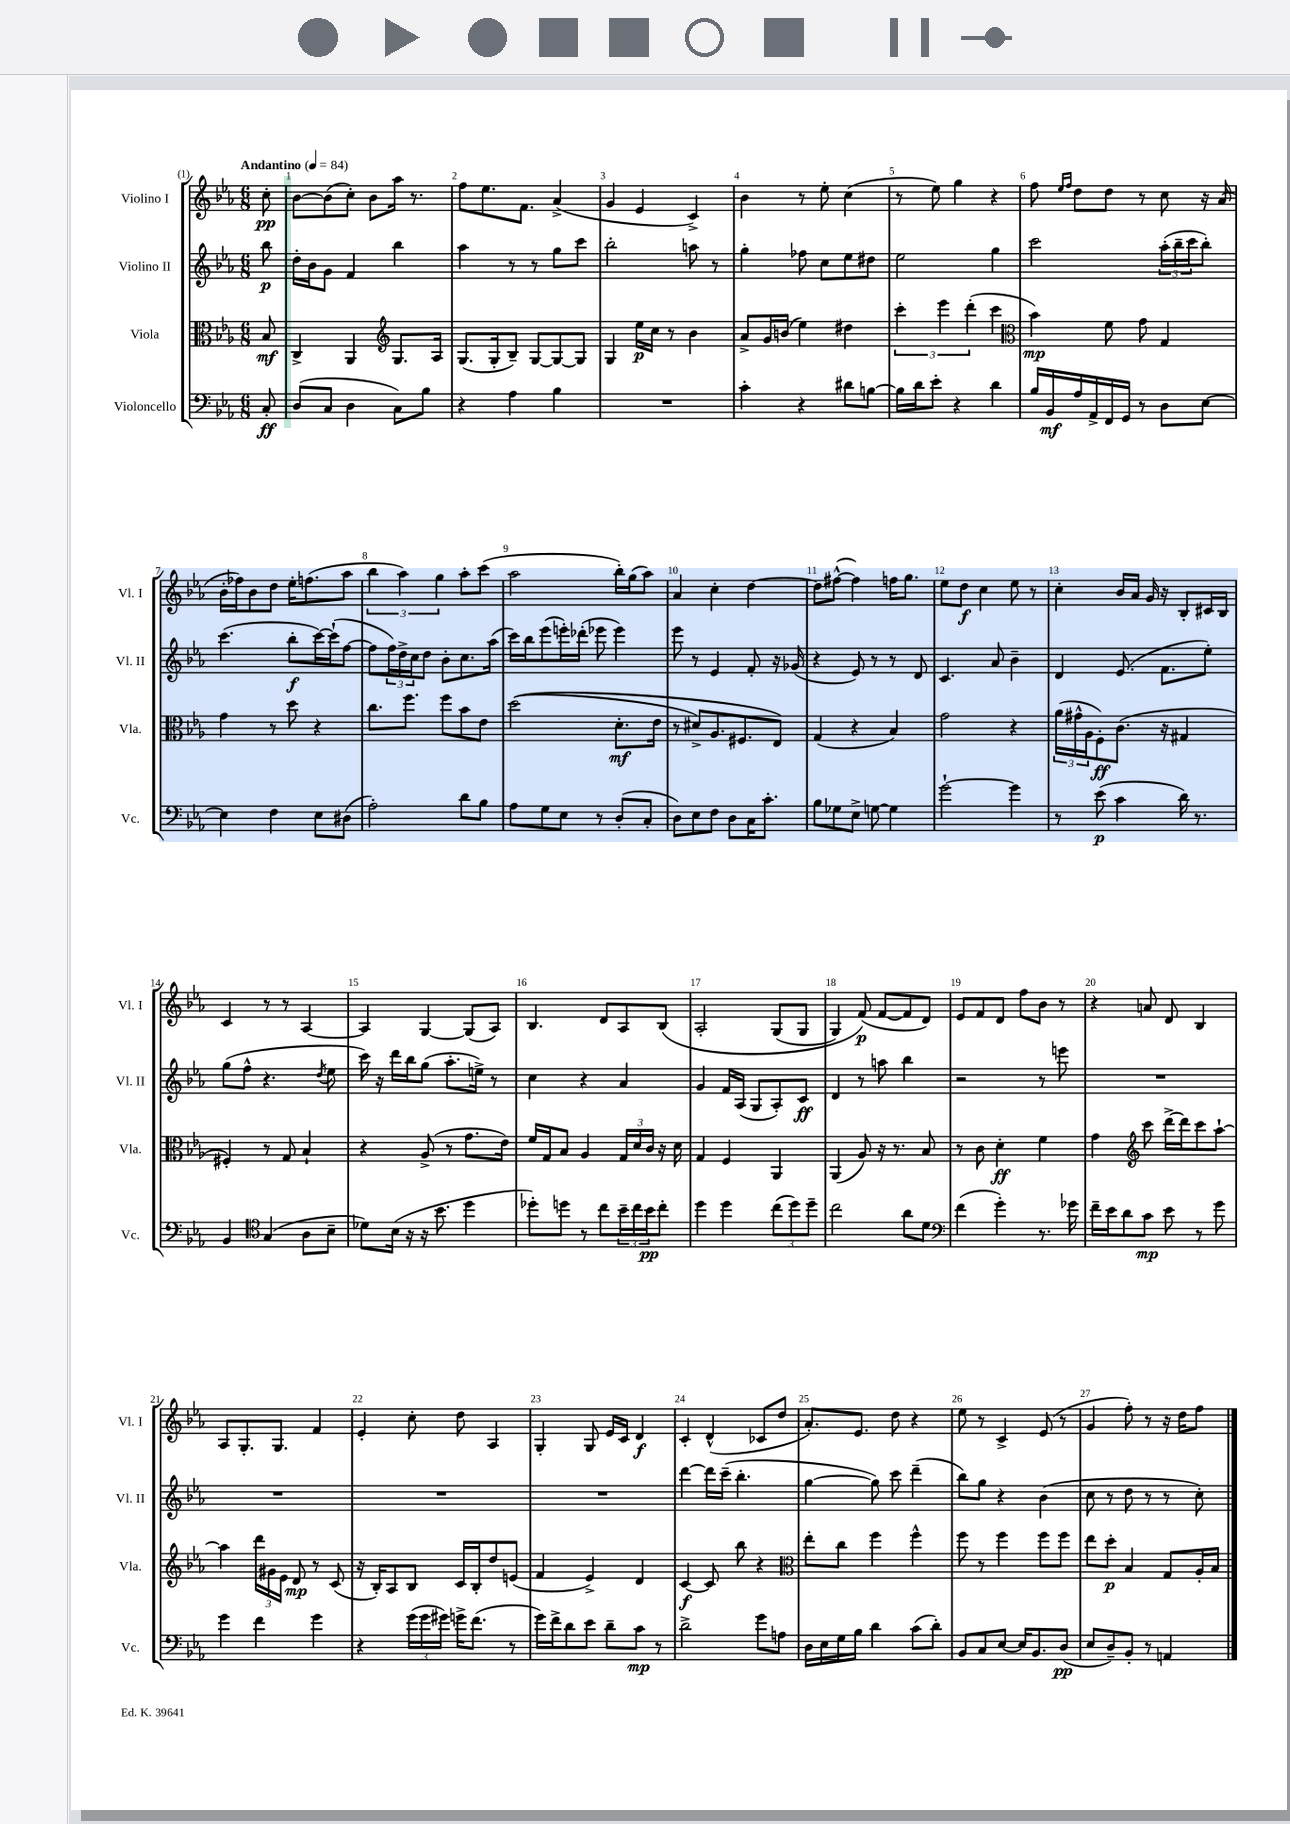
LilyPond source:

<<
\new StaffGroup <<
\new Staff = "s0" \with { instrumentName = "Violino I" shortInstrumentName = "Vl. I" } {
    \clef treble \key ees \major \numericTimeSignature \time 6/8 \partial 8 \tempo "Andantino" 4 = 84
    c''8-.\pp |
    bes'8~ bes'8( c''8-.) bes'8 aes''16 r8. |
    f''8 ees''8. f'8. aes'4->( |
    g'4 ees'4 c'4->) |
    bes'4 r8 ees''8-. c''4( |
    r8 ees''8) g''4 r4 |
    f''8 \grace { ees''16 f''16 } d''8 d''8 r8 c''8 r16 aes'16( |
    bes'16-. fes''16) bes'8 d''8 ees''16-. f''8.( aes''8 |
    \tuplet 3/2 { bes''4 aes''4) g''4 } aes''8-. c'''8( |
    aes''2 bes''16-.) g''16( aes''8) |
    aes'4 c''4-. d''4~ |
    d''8 fis''8~-^( fis''4) f''16 g''8. |
    ees''8 d''8\f c''4 ees''8 r8 |
    c''4-. bes'16 aes'16 g'16 r16 bes8-. cis'16 bes16 |
    c'4 r8 r8 aes4~ |
    aes4 g4~ g8( aes8) |
    bes4. d'8 aes8 bes8\( |
    aes2-. g8( g8 |
    g4) f'8\p(\) f'8~ f'8 d'8) |
    ees'8 f'8 d'8 f''8 bes'8 r8 |
    r4 a'8 d'8 bes4 |
    aes8 g8.-. g8. f'4 |
    ees'4-. c''8-. d''8 aes4 |
    g4-. g8 ees'16 c'16 d'4\f |
    c'4-. d'4-^( ces'8 d''8 |
    aes'8.-.) ees'8. d''8 r4 |
    ees''8 r8 c'4-> ees'8( r8 |
    g'4 f''8-.) r8 r16 d''16 f''8 \bar "|." |
}
\new Staff = "s1" \with { instrumentName = "Violino II" shortInstrumentName = "Vl. II" } {
    \clef treble \key ees \major \numericTimeSignature \time 6/8 \partial 8
    bes''8\p |
    d''16-. bes'16 g'8 f'4 bes''4 |
    aes''4 r8 r8 g''8 c'''8 |
    bes''2-. a''8 r8 |
    g''4-. fes''8 c''8 ees''8 dis''8 |
    ees''2 g''4 |
    c'''2 \tuplet 3/2 { aes''16-.( bes''16-- c'''16 } bes''8-.) |
    c'''4.( bes''8-.\f c'''16~) c'''16-!( f''8~ |
    f''8 \tuplet 3/2 { f''16) d''16-> c''16 } d''8 bes'8-. c''8. aes''16( |
    c'''16) bes''16 ees'''8( e'''16-.) des'''16-.( ees'''8 ees'''4) |
    ees'''8 r8 ees'4 f'8-. r16 ges'16( |
    r4 ees'8) r8 r8 d'8 |
    c'4. aes'8 bes'4-- |
    d'4 ees'8.( f'8. ees''8-.) |
    g''8( f''8-^ r4. \acciaccatura { d''8 } ees''8 |
    c'''16) r16 d'''16 bes''16 g''8( aes''8.-. e''16->) r8 |
    c''4 r4 aes'4 |
    g'4 f'16 aes16( g8 aes8-.) c'8\ff |
    d'4 r8 a''8 bes''4 |
    r2 r8 e'''8 |
    R2. |
    R2. |
    R2. |
    R2. |
    d'''4~ d'''16 c'''16--( bes''4.-. |
    g''4~ g''8) c'''8 d'''4--( |
    bes''8) g''8 r4 bes'4( |
    c''8 r8 d''8 r8 r8 c''8-.) \bar "|." |
}
\new Staff = "s2" \with { instrumentName = "Viola" shortInstrumentName = "Vla." } {
    \clef alto \key ees \major \numericTimeSignature \time 6/8 \partial 8
    bes8\mf |
    c4-> aes,4 \clef treble g8. aes16 |
    g8.( g16-. bes8--) g8~ g8~ g8 |
    g4 ees''16\p c''16 r8 bes'4 |
    aes'8-> g'16 b'16( ees''4) dis''4 |
    \tuplet 3/2 { c'''4-. ees'''4 d'''4-.( } c'''4 |
    \clef alto bes'4\mp) f'8 g'8 g4 |
    g'4 r8 d''8 r4 |
    c''8. f''8. f''8 bes'8 ees'8 |
    d''2(\( d'8.-.\mf ees'16 |
    r8 dis'8->) aes8. fis8. ees8\) |
    g4( r4 bes4) |
    g'2 r4 |
    \tuplet 3/2 { aes'16( gis'16-^ aes16 } f8-.\ff) c'8.( r16 gis4 |
    fis4-.) r8 g8 bes4-! |
    r4 aes8->( r8 g'8. ees'16) |
    f'16 g16 bes8 aes4 \tuplet 3/2 { g16 d'16 c'16 } r16 d'16 |
    g4 f4 aes,4 |
    aes,4( aes8) r16 r8. bes8 |
    r8 c'8 d'4-.\ff f'4 |
    g'4 \clef treble c'''8 d'''16~-> d'''16 c'''8 aes''8~-! |
    aes''4 \tuplet 3/2 { d'''16 gis'16 ees'16 } d'8\mp r8 c'8( |
    r16 bes16-.) aes8 bes8 c'16 bes16-. d''8 e'8( |
    f'4 ees'4->) d'4 |
    c'4~\f c'8 bes''8 r4 |
    \clef alto ees''8-. c''8 f''4 f''4-^ |
    f''8 r8 f''4 f''8 f''8 |
    ees''8 d''8-.\p bes4 g8 aes16-. bes16 \bar "|." |
}
\new Staff = "s3" \with { instrumentName = "Violoncello" shortInstrumentName = "Vc." } {
    \clef bass \key ees \major \numericTimeSignature \time 6/8 \partial 8
    c8-.\ff |
    d8( c8 d4 c8) bes8 |
    r4 aes4 bes4 |
    R2. |
    c'4-. r4 dis'8 b8~ |
    b16 d'16 ees'8-. r4 d'4 |
    bes16 bes,16\mf aes16 aes,16-> f,16 g,16 r8 d8 ees8~ |
    ees4 f4 ees8 dis8( |
    aes2-.) d'8 bes8 |
    aes8 g8 ees8 r8 d8-.( c8-. |
    d8) ees8 f8 d8 c16 c'8.-. |
    bes8 ges8 ees8-> g8~ g4 |
    g'2~-! g'4 |
    r8 ees'8\p( c'4 d'16) r8. |
    bes,4 \clef tenor g4( aes8 bes8-- |
    des'8) bes16( r16 r16 bes'8. d''4 |
    des''8-.) d''8 r8 c''8 \tuplet 3/2 { bes'16-- c''16 bes'16\pp } c''8-. |
    d''4 d''4 \tuplet 3/2 { c''8( d''8) d''8-- } |
    c''2 aes'8 d'8 |
    \clef bass f'4( g'4-.) r8. ges'16 |
    f'16-- ees'16 d'8 c'8\mp ees'8 r8 g'8 |
    g'4 f'4 g'4 |
    r4 \tuplet 3/2 { g'16( g'16 gis'16) } g'16-> f'8.( r8 |
    g'16) f'16-> d'8 ees'8 d'8-- c'8\mp r8 |
    d'2-> g'8 a8 |
    d16 ees16 g16 bes16 d'4 c'8( d'8-.) |
    bes,8 c8 ees8~ ees16 bes,8. d8\pp( |
    ees8 d8--) bes,8-. r8 a,4 \bar "|." |
}
>>
>>
\layout { \context { \Score \override BarNumber.break-visibility = ##(#f #t #t) barNumberVisibility = #all-bar-numbers-visible } }
